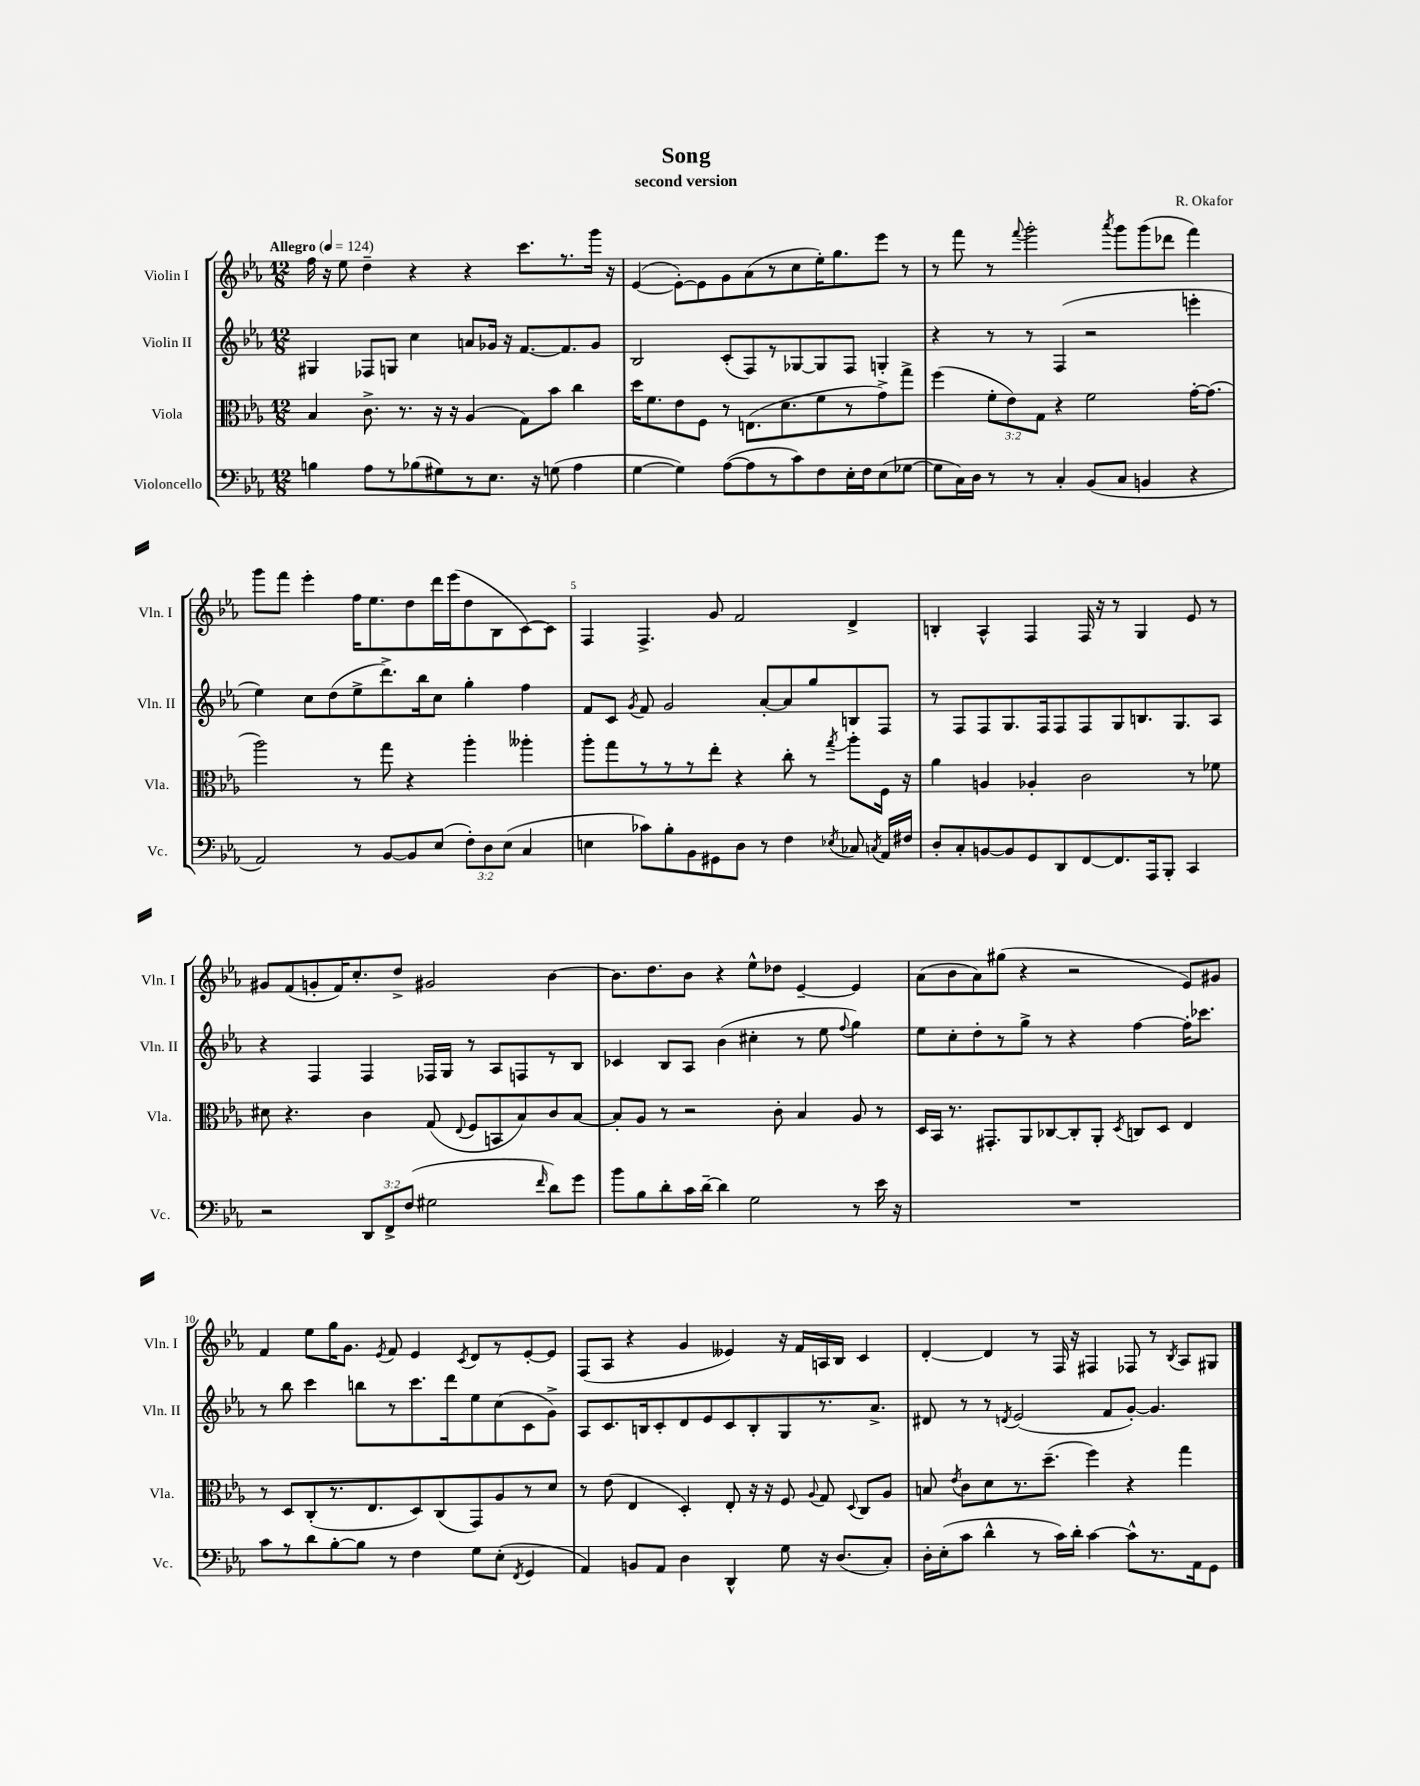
\header { title = "Song" composer = "R. Okafor" subtitle = "second version" }
<<
\new StaffGroup <<
\new Staff = "s0" \with { instrumentName = "Violin I" shortInstrumentName = "Vln. I" } {
    \clef treble \key ees \major \numericTimeSignature \time 12/8 \tempo "Allegro" 4 = 124
    \autoBeamOff f''16 r16 ees''8 d''4-- r4 r4 c'''8.[ r8. g'''16] r16 |
    ees'4~( ees'8[~-.) ees'8 g'8 aes'8( r8 c''8 ees''16-.) g''8. ees'''8] r8 |
    r8 f'''8 r8 \appoggiatura { f'''8 } g'''2-. \acciaccatura { aes'''8 } g'''8[ g'''8( des'''8] f'''4) |
    g'''8[ f'''8] ees'''4-. f''16[ ees''8. d''8 d'''16 ees'''16( d''8 bes8 c'8~) c'8] |
    f4 f4.-> g'8 f'2 d'4-> |
    b4-. aes4-^ f4 f16 r16 r8 g4 ees'8 r8 |
    gis'8[ f'8( g'8-. f'16) c''8.-. d''8]-> gis'2 bes'4~ |
    bes'8.[ d''8. bes'8] r4 ees''8[-^ des''8] ees'4~-- ees'4 |
    aes'8[( bes'8 aes'8) gis''8]( r4 r2 ees'8[) gis'8] |
    f'4 ees''8[ g''16 g'8.] \acciaccatura { ees'8 } f'8 ees'4 \acciaccatura { c'8 } d'8[ r8 ees'8~-. ees'8] |
    f8[( aes8] r4 g'4 eeses'4) r16 f'16[ a16 bes16] c'4 |
    d'4~-. d'4 r8 f16 r16 fis4 fes8 r8 \acciaccatura { bes8 } aes8[ gis8] \bar "|." |
}
\new Staff = "s1" \with { instrumentName = "Violin II" shortInstrumentName = "Vln. II" } {
    \clef treble \key ees \major \numericTimeSignature \time 12/8
    \autoBeamOff gis4 fes8[ g8] c''4 a'8[ ges'16] r16 f'8.[~ f'8. ges'8] |
    bes2 c'8[-.( f8) r8 ges8~ ges8 f8] g4-. |
    r4 r8 r8 f4( r2 e'''4-. |
    ees''4) c''8[ d''8( ees''8-> d'''8.->) bes''16 c''8] g''4-. f''4 |
    f'8[ c'8] \acciaccatura { g'8 } f'8 g'2 aes'8[~-. aes'8 g''8 b8 f8] |
    r8 f8[ f8 g8. f16 f8 f8 g8 b8. g8. aes8] |
    r4 f4 f4 fes16[ g16] r8 aes8[ f8 r8 bes8] |
    ces'4 bes8[ aes8] bes'4( cis''4-. r8 ees''8 \appoggiatura { f''8 } g''4) |
    ees''8[ c''8-. d''8-. r8 g''8]-> r8 r4 f''4~ f''16[-. ces'''8.] |
    r8 bes''8 c'''4 b''8[ r8 c'''8. d'''16 ees''8 c''8( c'8 g'8]->) |
    aes8[ c'8. b16 c'8-. d'8 ees'8 c'8 b8-. g8 r8. aes'8.]-> |
    dis'8 r8 r8 \acciaccatura { d'8 } ees'2( f'8[ g'8]~-.) g'4. \bar "|." |
}
\new Staff = "s2" \with { instrumentName = "Viola" shortInstrumentName = "Vla." } {
    \clef alto \key ees \major \numericTimeSignature \time 12/8 \override Staff.TupletNumber.text = #tuplet-number::calc-fraction-text
    \autoBeamOff bes4 c'8.-> r8. r16 r16 aes4( g8[) bes'8] c''4 |
    d''16[ f'8. ees'8 f8] r8 e8.[( d'8. f'8 r8 g'8->) g''8]-> |
    f''4( \tuplet 3/2 { f'8[-. ees'8) g8] } r4 f'2 g'16[~-. g'8.]( |
    aes''2) r8 g''8 r4 aes''4-. aeses''4-. |
    aes''8[-. g''8 r8 r8 r8 ees''8]-. r4 c''8-. r8 \acciaccatura { g''8 } aes''8[-. f16] r16 |
    aes'4 a4 aes4-. c'2 r8 fes'8 |
    dis'8 r4. c'4 g8( \appoggiatura { ees8 } f8[ b,8 bes8) c'8 bes8]~ |
    bes8[-. aes8] r8 r2 c'8-. bes4 aes8 r8 |
    d16[ bes,16] r8. gis,8.[-. aes,8 ces8~ ces8-. aes,8]-. \acciaccatura { d8 } c8[ d8] ees4 |
    r8 d8[ c8-.( r8. ees8. d8) c8( g,8) aes8 r8 d'8] |
    r8 ees'8( ees4 d4-.) ees8-. r16 r16 f8 \appoggiatura { aes8 } g8 \appoggiatura { d8 } c8[ aes8] |
    b8 \acciaccatura { ees'8 } c'8[ d'8 r8. d''8.]--( f''4) r4 g''4 \bar "|." |
}
\new Staff = "s3" \with { instrumentName = "Violoncello" shortInstrumentName = "Vc." } {
    \clef bass \key ees \major \numericTimeSignature \time 12/8 \override Staff.TupletNumber.text = #tuplet-number::calc-fraction-text
    \autoBeamOff b4 aes8[ r8 bes8( gis8) r8 ees8.] r16 g8( aes4 |
    g4~ g4) aes8[~( aes8 r8 c'8) f8 ees16-. f16 ees8( ges8]~ |
    ges8[ c16) d16] r8 r8 c4-. bes,8[( c8] b,4 r4 |
    aes,2) r8 bes,8[~ bes,8 ees8]( \tuplet 3/2 { f8[-.) d8 ees8]( } c4 |
    e4 ces'8[) bes8-. bes,8 gis,8 d8] r8 f4 \acciaccatura { ees8 } ces8 \acciaccatura { c8 } aes,16[ fis16] |
    d8[-. c8-. b,8~ b,8 g,8 d,8 f,8~ f,8. aes,,16 bes,,8]-. c,4 |
    r2 \tuplet 3/2 { d,8[ f,8-> f8]( } gis2 \grace { f'16 } d'8[) g'8] |
    bes'8[ bes8 d'8-. c'16 d'16]~-- d'4 g2 r8 ees'16 r16 |
    R1. |
    c'8[ r8 d'8 bes8~-. bes8] r8 f4 g8[ ees8]-.( \acciaccatura { f,8 } g,4 |
    aes,4) b,8[ aes,8] d4 d,4-^ g8 r16 d8.[( c8]-.) |
    d16[-. ees16-.( c'8] d'4-^ r8 c'16[) d'16]-. c'4~ c'8[-^ r8. aes,16 g,8] \bar "|." |
}
>>
>>
\layout { \context { \Score \override BarNumber.break-visibility = ##(#f #t #t) barNumberVisibility = #(every-nth-bar-number-visible 5) } }
